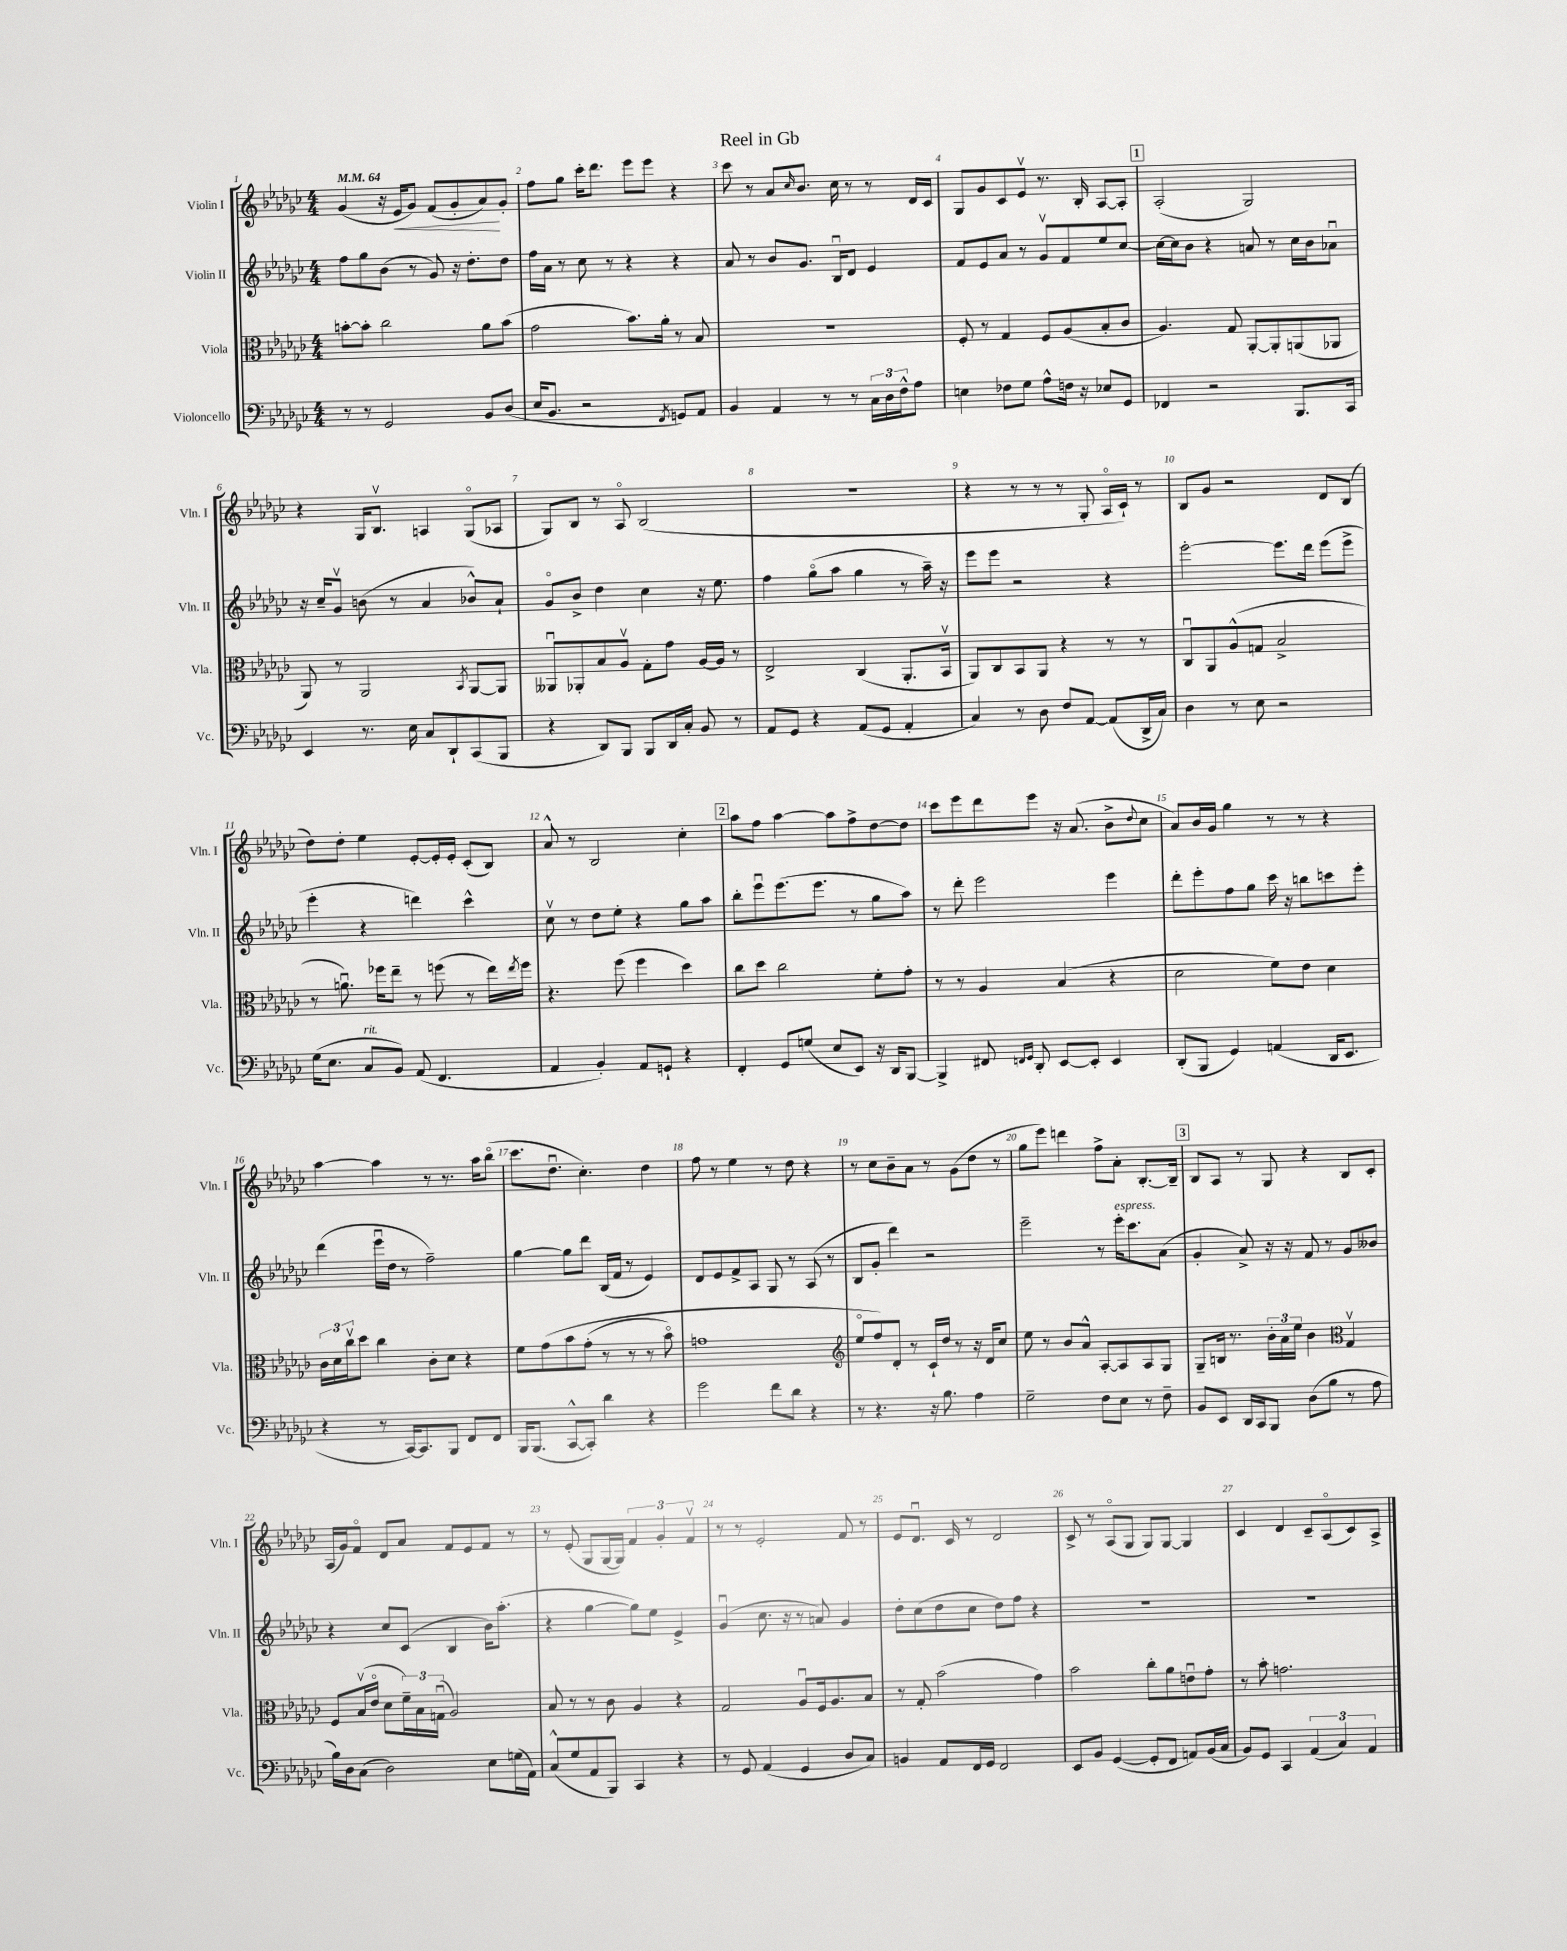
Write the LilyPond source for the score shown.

\header { title = "Reel in Gb" }
<<
\new StaffGroup <<
\new Staff = "s0" \with { instrumentName = "Violin I" shortInstrumentName = "Vln. I" } {
    \clef treble \key ges \major \numericTimeSignature \time 4/4 \tempo 4 = 64
    ges'4( r16 ees'16\< ges'8) f'8( ges'8-. aes'8\!) ges'8-. |
    f''8 ges''8 ces'''16-. des'''8. ees'''8 ees'''8 r4 |
    ces'''8 r8 aes'8 \grace { ces''16 } bes'8. ces''16 r8 r8 des'16 ces'16 |
    ges8 ges'8 ces'8 ees'8\upbow r8. bes16-. aes8~ aes8-. |
    \mark \markup { \box "1" } aes2-.( ges2) |
    r4 ges16 bes8.\upbow a4 ges8\flageolet( aes8 |
    ges8) bes8 r8 aes8\flageolet bes2( |
    R1 |
    r4 r8 r8 r8 ges8-. aes16\flageolet ces'16-!) r8 |
    bes8 ges'8 r2 des'8 bes8( |
    des''8) des''8-. ees''4 ees'8~-. ees'16-. ees'16-. ces'8-.( bes8) |
    aes'8-^ r8 bes2 ces''4-. |
    \mark \markup { \box "2" } aes''8 f''8 aes''4~ aes''8 f''8-> des''8~ des''8 |
    ces'''8 ees'''8 des'''8 ees'''8 r16 aes'8.( bes'8-> \appoggiatura { des''8 } ces''8 |
    aes'8) bes'16 ges'16 ges''4 r8 r8 r4 |
    aes''4~ aes''4 r8 r8. aes''16 bes''8\flageolet( |
    ces'''8. des''8.\downbow ces''4.-.) des''4 |
    f''8 r8 ees''4 r8 des''8 r4 |
    r8 ces''8 bes'8-- aes'8 r8 ges'8( des''8 r8 |
    ges''8 ees'''8) d'''4 f''8-> aes'8-. bes8.~-. bes16-- |
    \mark \markup { \box "3" } bes8 aes8 r8 ges8 r4 bes8 ces'8-. |
    aes16( ges'16) f'8\flageolet des'8 aes'8 f'8 ees'8 f'8 r8 |
    r8 ees'8-.( ges8 ges16~ ges16) \tuplet 3/2 { f'4 ges'4-. f'4\upbow } |
    r8 r8 ees'2-. f'8 r8 |
    ees'8 des'8.\downbow ces'16 r8 des'2 |
    ces'8-> r8 aes8\flageolet( ges8 ges8) ges8~ ges4 |
    ces'4 des'4 ces'8-- aes8\flageolet( ces'8) aes8-> \bar "|." |
}
\new Staff = "s1" \with { instrumentName = "Violin II" shortInstrumentName = "Vln. II" } {
    \clef treble \key ges \major \numericTimeSignature \time 4/4
    f''8 ges''8 bes'8( r8 ges'8) r16 des''8.-. des''8 |
    f''16 aes'16 r8 ces''8 r8 r4 r4 |
    aes'8 r8 bes'8 ges'8. bes16\downbow des'8 ees'4 |
    f'8 ees'8 aes'8 r8 ges'8\upbow f'8 ees''8 ces''8~ |
    \mark \markup { \box "1" } ces''16~ ces''16 bes'8 r4 a'8 r8 ces''16 bes'16 aes'8\downbow |
    r16 ces''16-- ges'8\upbow b'8( r8 aes'4 bes'8-^) aes'8-! |
    ges'8\flageolet bes'8-> des''4 ces''4 r16 ees''8. |
    f''4 ges''8\flageolet( aes''8 ges''4 r8 aes''16--) r16 |
    ees'''8 ees'''8 r2 r4 |
    ees'''2~-. ees'''8. des'''16 ees'''8( ees'''8-> |
    ees'''4-. r4 d'''4) ces'''4-^ |
    ces''8\upbow r8 des''8 ees''8-. r4 ges''8 aes''8 |
    \mark \markup { \box "2" } bes''8-. ees'''8\downbow ees'''8.( ees'''8. r8 ges''8 aes''8) |
    r8 des'''8-. ees'''2 ees'''4 |
    des'''8-. ees'''8-. f''8 ges''8 ces'''16 r16 b''8 c'''8 ees'''8-. |
    des'''4( ees'''16\downbow des''16 r8 f''2--) |
    ges''4~ ges''8 des'''8 bes16( f'16 r8 ees'4) |
    des'8 ees'8 f'8-> aes8 ges8 r8 aes8( r8 |
    bes8 ges'8-. des'''4) r2 |
    ees'''2-- r8 ees'''16-.^\markup { \italic "espress." } ces'''8. aes'8( |
    \mark \markup { \box "3" } ges'4-. aes'8->) r16 r16 f'8 r8 ges'8 beses'8 |
    r4 ces''8 ces'8( bes4 bes'16) aes''8.-.( |
    r4 ges''4~ ges''8) ees''8 ees'4-> |
    ges'4\downbow( ces''8. r16 r8 a'8) ges'4 |
    des''8-. ces''8( des''8 ces''8 des''8) f''8 r4 |
    R1 |
    R1 \bar "|." |
}
\new Staff = "s2" \with { instrumentName = "Viola" shortInstrumentName = "Vla." } {
    \clef alto \key ges \major \numericTimeSignature \time 4/4
    b'8~-. b'8-. ces''2 aes'8 b'8( |
    ges'2 bes'8.) aes'16-. r8 bes8 |
    R1 |
    f8-. r8 ges4 f8 aes8( bes8-. ces'8 |
    \mark \markup { \box "1" } aes4.) ges8 aes,8~-. aes,8-. a,8( aes,8 |
    aes,8) r8 aes,2 \acciaccatura { bes,8 } aes,8~ aes,8 |
    aeses,8\downbow aes,8-. bes8 aes8\upbow ges8-. ges'8 aes16~ aes16 r8 |
    ees2-> ces4( aes,8.-. bes,16\upbow |
    aes,8) ces8 bes,8 aes,8 r4 r8 r8 |
    ces8\downbow aes,8 aes8-^( g8 bes2-> |
    r8 a'8.\downbow) fes''16 ees''8-- r8 f''8( r8 ees''16) \acciaccatura { ees''8 } f''16 |
    r4. f''8( f''4 des''4) |
    \mark \markup { \box "2" } ces''8 des''8 ces''2 f'8-. ges'8-. |
    r8 r8 aes4 bes4( r4 |
    des'2 f'8) ees'8 des'4 |
    \tuplet 3/2 { ces'16 des'16 ces''16\upbow } des''8 ces''4 ces'8-. des'8 r4 |
    f'8 ges'8\( bes'8 ges'8-.( r8 r8 r8 bes'8\flageolet) |
    g'1 |
    \clef treble ees''8\flageolet f''8\) des'8-. r8 ces'16-! des''16 r8 r16 des'16 ces''8 |
    ees''8 r8 bes'8 aes'8-^ aes8~-. aes8 aes8 ges8 |
    \mark \markup { \box "3" } ges8-- b16 r8. \tuplet 3/2 { bes'16-. aes'16 ees''16 } bes'4 \clef alto ges4\upbow |
    f8 bes16\upbow( ees'16\flageolet des'8 \tuplet 3/2 { f'16--) bes16 g16\downbow( } aes2) |
    bes8 r8 r8 ces'8 aes4 r4 |
    ges2 aes8\downbow f16 aes8. bes8 |
    r8 ges8-. bes'2( ges'4) |
    bes'2 ces''8-. aes'8 e'8\downbow ges'8-. |
    r8 bes'8-. g'2. \bar "|." |
}
\new Staff = "s3" \with { instrumentName = "Violoncello" shortInstrumentName = "Vc." } {
    \clef bass \key ges \major \numericTimeSignature \time 4/4
    r8 r8 ges,2 bes,8 des8( |
    ees16 bes,8. r2 \acciaccatura { f,8 } g,8) aes,8 |
    bes,4 aes,4 r8 r8 \tuplet 3/2 { ces16 des16 f16-^ } aes8 |
    e4 fes8 ges8 aes8-^ f16 r16 ees8 ges,8 |
    \mark \markup { \box "1" } fes,4 r2 bes,,8. ces,16 |
    ees,4 r8. ees16 ces8 des,8-! ces,8( bes,,8 |
    r4 des,8) bes,,8 bes,,8 des,16 ces16-. bes,8 r8 |
    aes,8 ges,8 r4 aes,8( ges,8 aes,4-. |
    ces4) r8 des8 f8 aes,8~ aes,8( des,16-> ces16) |
    des4 r8 ees8 r2 |
    ges16( ees8. ces8^\markup { \italic "rit." } bes,8) aes,8( f,4. |
    aes,4 bes,4-.) aes,8 g,8-! r4 |
    \mark \markup { \box "2" } f,4-. ges,8 g8( ees8 ees,8) r16 des,16 bes,,8~ |
    bes,,4-> fis,8 \grace { f,16 ges,16 } des,8-. ees,8~ ees,8-. ees,4 |
    des,8-.( bes,,8 ges,4) a,4( des,16 ees,8. |
    r4 r8 ces,16~) ces,8. bes,,8 f,8 f,8 |
    bes,,16 bes,,8.( ces,8~-^ ces,8-.) des'4 r4 |
    ges'2 f'8 des'8 r4 |
    r8 r4. r16 bes8. aes4 |
    ges2-- f8 ees8 r8 f8-- |
    \mark \markup { \box "3" } bes,8 ees,8 des,16 ces,16 bes,,8 des8( bes8 r8 aes8 |
    bes16) des16 ces8( des2) ees8 g16( aes,16) |
    ces8-^( ges8 aes,8 bes,,8) ces,4 r4 |
    r8 ges,8 aes,4( ges,4 des8 ces8) |
    b,4 aes,8 f,16 ges,16 f,2 |
    ees,8 bes,8 ges,4~( ges,8-. f,8 a,8) bes,16( ces16 |
    bes,8) ges,8 ces,4 \tuplet 3/2 { aes,4( ces4) aes,4 } \bar "|." |
}
>>
>>
\layout { \context { \Score \override BarNumber.break-visibility = ##(#f #t #t) barNumberVisibility = #all-bar-numbers-visible } }
